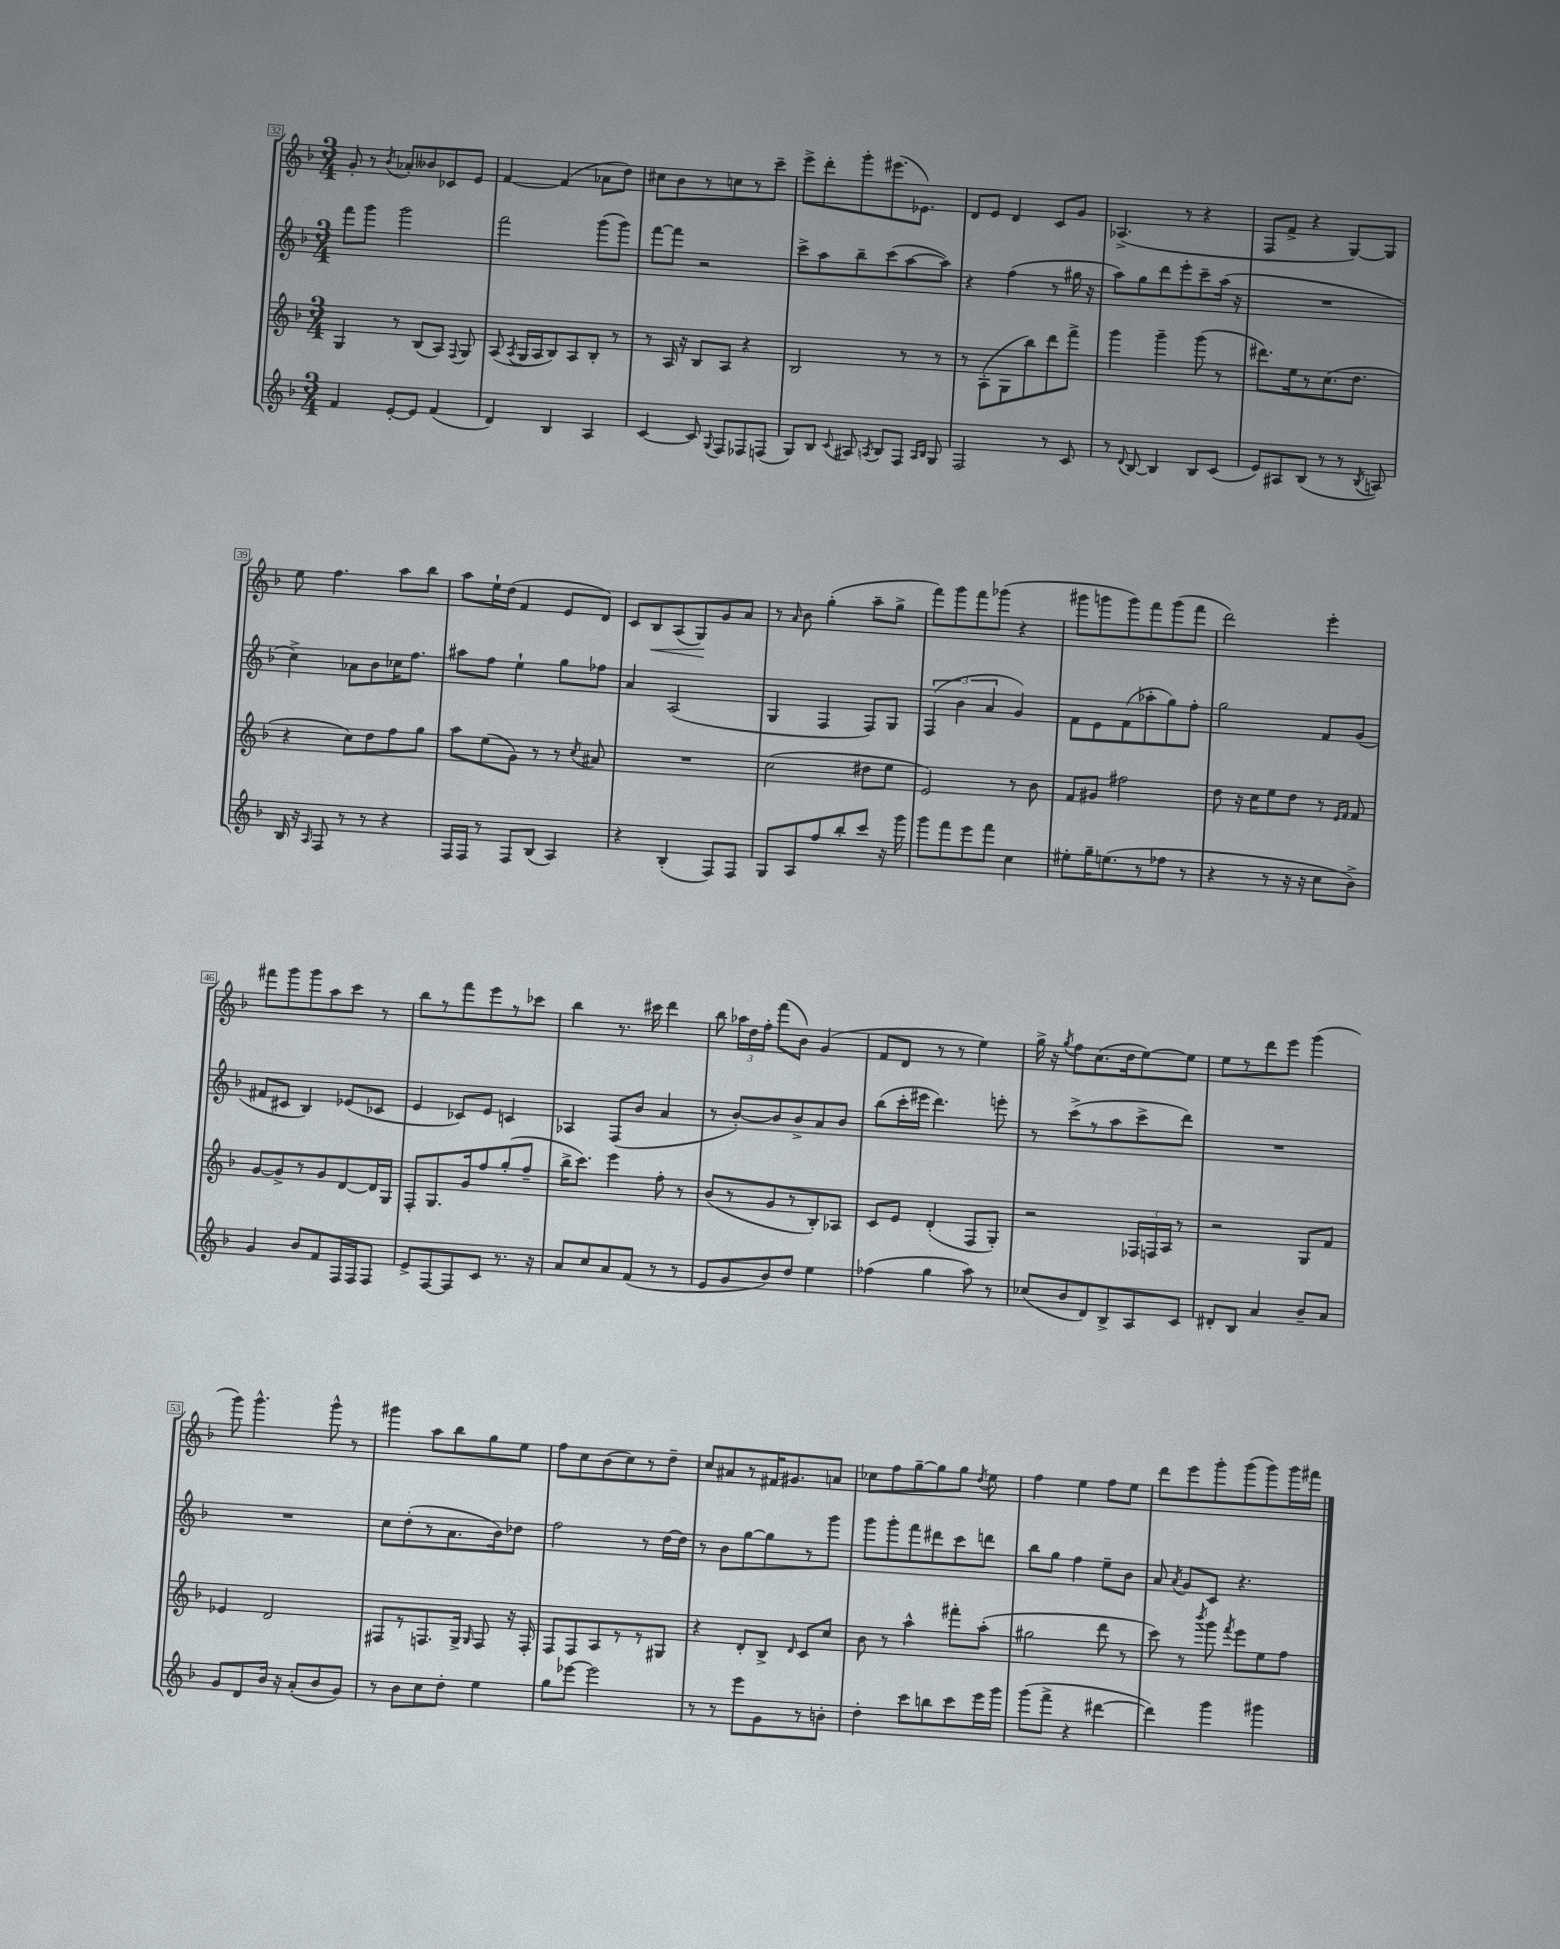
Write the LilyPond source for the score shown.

<<
\new StaffGroup <<
\new Staff = "s0" {
    \clef treble \key f \major \numericTimeSignature \time 3/4
    \autoBeamOff g'8-. r8 \acciaccatura { bes'8 } aes'8[-. beses'8 ces'8 e'8] |
    f'4~ f'4( aes'8[ d''8]) |
    cis''8[ bes'8 r8 c''8 r8 c'''8]-- |
    e'''8[-> d'''8-. g'''8-. eis'''8.( ees'8.]) |
    d'8[ e'8] d'4 c'8[ g'8] |
    aes4.->( r8 r4 |
    f8[ f'8]-> r4 g8[~) g8] |
    e''8 f''4. a''8[ bes''8] |
    a''8[ e''16-! d''16]( f'4 e'8[ d'8]) |
    c'8[ bes8\< a8( g8\!) g'8 a'8] |
    r8 \grace { a'16 } bes'8 g''4-.( a''8[-- g''8]-> |
    f'''8[) g'''8 f'''8 ges'''8]( r4 |
    gis'''8[ g'''8 g'''8) f'''8 g'''8( f'''8] |
    d'''2) e'''4-. |
    fis'''8[ g'''8 g'''8 a''8 c'''8] r8 |
    bes''8[ r8 f'''8 e'''8 r8 ces'''8] |
    bes''4 r8. cis'''16 d'''4 |
    bes''8 \tuplet 3/2 { aes''16[ d''16 f''16]-. } f'''8[( bes'8]) g'4( |
    f'8[ d'8] r8 r8 e''4) |
    g''16-> r16 \acciaccatura { g''8 } f''8[ c''8.( d''16 e''8~) e''8] |
    e''8[ r8 d'''8 e'''8] g'''4( |
    g'''8) g'''4.-^ g'''8-^ r8 |
    gis'''4 a''8[ bes''8 g''8 e''8] |
    f''8[ c''8 bes'8( c''8) r8 d''8]-- |
    c''8[ ais'8 r8 fis'16 gis'8. a'8] |
    ces''8[ f''8 g''8~-- g''8 g''8] \acciaccatura { d''8 } e''8 |
    f''4 e''4 f''8[ e''8] |
    d'''8[ e'''8 g'''8-. g'''8( g'''8) g'''16 fis'''16] \bar "|." |
}
\new Staff = "s1" {
    \clef treble \key f \major \numericTimeSignature \time 3/4
    \autoBeamOff f'''8[ g'''8] g'''2 |
    f'''2 g'''8[( g'''8]) |
    f'''8[~ f'''8] r2 |
    c'''8[-> a''8 bes''8-- c'''8( a''8~ a''8]) |
    r4 f''4( r8 gis''16 r16 |
    a''8[) g''8 d'''8 e'''8-. c'''8-- a''16]( r16 |
    R2. |
    c''4->) aes'8[ bes'8 ces''16 f''8.] |
    ais''8[ f''8] e''4-! g''8[ fes''8] |
    a'4 a2( |
    g4 f4 f8[) g8] |
    \tuplet 3/2 { f4( bes'4 a'4 } g'4) |
    f'8[ e'8 f'8( aes''8-. g''8) f''8]-. |
    g''2 f'8[ g'8]( |
    fis'8[ cis'8] bes4) ees'8[( ces'8] |
    e'4 ces'8[) e'8] c'4 |
    aes4 f8[( bes'8] a'4 |
    r8 bes'8[~-.) bes'8 bes'8-> a'8 bes'8] |
    bes''8[( c'''16-. eis'''16] d'''4.) e'''8-. |
    r8 c'''8[->( r8 a''8 c'''8-> d'''8]) |
    R2. |
    R2. |
    c''8[ d''8-.( r8 a'8. bes'16) des''8] |
    f''2 r8 d''16[~ d''16] |
    r8 bes'8[ g''8~ g''8 r8 g'''8] |
    g'''8[ g'''8-. f'''8 dis'''8 c'''8 d'''8] |
    bes''8[ g''8] f''4 e''8[-- bes'8] |
    a'8 \acciaccatura { a'8 } g'8[ c'8] r4. \bar "|." |
}
\new Staff = "s2" {
    \clef treble \key f \major \numericTimeSignature \time 3/4
    \autoBeamOff g4 r8 bes8[( a8]) \appoggiatura { f8 } g8 |
    a8( \acciaccatura { a8 } g16[ a16 bes8) a8 bes8]-. r8 |
    r8 a16 r16 bes8[ a8] r4 |
    bes2 r8 r8 |
    r8 a8[-.( g8 bes''8) d'''8 f'''8]-> |
    g'''4 g'''4-- g'''8( r8 |
    dis'''8.[) e''16 r8 c''8.( d''8.] |
    r4 c''8[) d''8 f''8 g''8] |
    a''8[ e''8( g'8]) r8 r8 \acciaccatura { c''8 } ais'8 |
    R2. |
    c''2( dis''8[ e''8] |
    e'2) r8 bes'8 |
    f'8[ gis'8] fis''2 |
    d''8 r16 c''16[ e''8 d''8] r8 \grace { e'16[ f'16] } f'8 |
    g'8[~ g'8-> r8 g'8 d'8~ d'16 g16] |
    f8[-. g8. g'16 f''8 g''8-.( f''8]-- |
    bes''16[-> c'''8.]) e'''4 f''8-. r8 |
    bes'8[( r8 g'8 r8 bes8-.) aes8] |
    c'8[ e'8] d'4-.( f8[ g8]-.) |
    r2 \tuplet 3/2 { fes16[ f16 a16] } r8 |
    r2 g8[ f'8] |
    ees'4 d'2 |
    fis8[ r8 f8. g16]-> \grace { g16 } f8 r16 f16-. |
    f8[ f8 a8 r8 r8 gis8] |
    r4 d'8[-. bes8]-> \grace { d'16 } c'8[ c''8] |
    bes'8 r8 a''4-^ fis'''8[-. a''8]-.( |
    gis''2 d'''8 r8 |
    c'''8) r8 \acciaccatura { bes'''8 } g'''8 \acciaccatura { f'''8 } e'''8[ e''8 f''8] \bar "|." |
}
\new Staff = "s3" {
    \clef treble \key f \major \numericTimeSignature \time 3/4
    \autoBeamOff f'4 e'8[~-. e'8] f'4( |
    d'4) bes4 a4 |
    c'4~ c'8 \appoggiatura { g8 } f8[ fes8 f8]( |
    g8[) bes8] \appoggiatura { c'8 } ais8 \acciaccatura { a8 } bes8[ f8] \grace { a16[ bes16] } g8 |
    f2 r8 c'8 |
    r8 \appoggiatura { d'8 } bes8~ bes4 bes8[ c'8]( |
    e'8[) ais8 bes8]( r8 r8 \acciaccatura { bes8 } a8) |
    bes16 r16 \grace { a16 } f8 r8 r8 r4 |
    f16[ f16] r8 f8[ bes8]( a4) |
    r4 bes4-.( f8[) f8] |
    g8[ a8 f''8 bes''8-. c'''8] r16 g'''16 |
    g'''8[ f'''8 e'''8 f'''8] c''4 |
    eis''8[-. g''16-- e''8.( r8 fes''8] r8 |
    r4 r8 r16 r16 c''8[ bes'8]->) |
    g'4 bes'8[ f'8 f16 f16 f8] |
    e'8[-> f8~ f8 c'8] r8. r16 |
    a'8[ c''8 a'8 f'8]( r8 r8 |
    e'8[ g'8 bes'8) d''8] e''4 |
    fes''4( g''4 a''8) r8 |
    ces''8[( bes'8 d'8) bes8-> a8 c'8] |
    dis'8[-. bes8] a'4 bes'8[-- a'8] |
    g'8[ d'8 bes'16] r16 a'8[-.( bes'8 g'8]) |
    r8 bes'8[ c''8 d''8]-. e''4 |
    g''8[ ees'''8]~ ees'''2 |
    r8 r8 e'''8[ g'8 r8 b'8]-. |
    d''4-. c'''8[ b''8 c'''8 e'''16 g'''16] |
    g'''8[( f'''8]-> r4 dis'''4~ |
    dis'''4) g'''4 gis'''4 \bar "|." |
}
>>
>>
\layout { \context { \Score currentBarNumber = #32 \override BarNumber.stencil = #(make-stencil-boxer 0.1 0.3 ly:text-interface::print) } }
